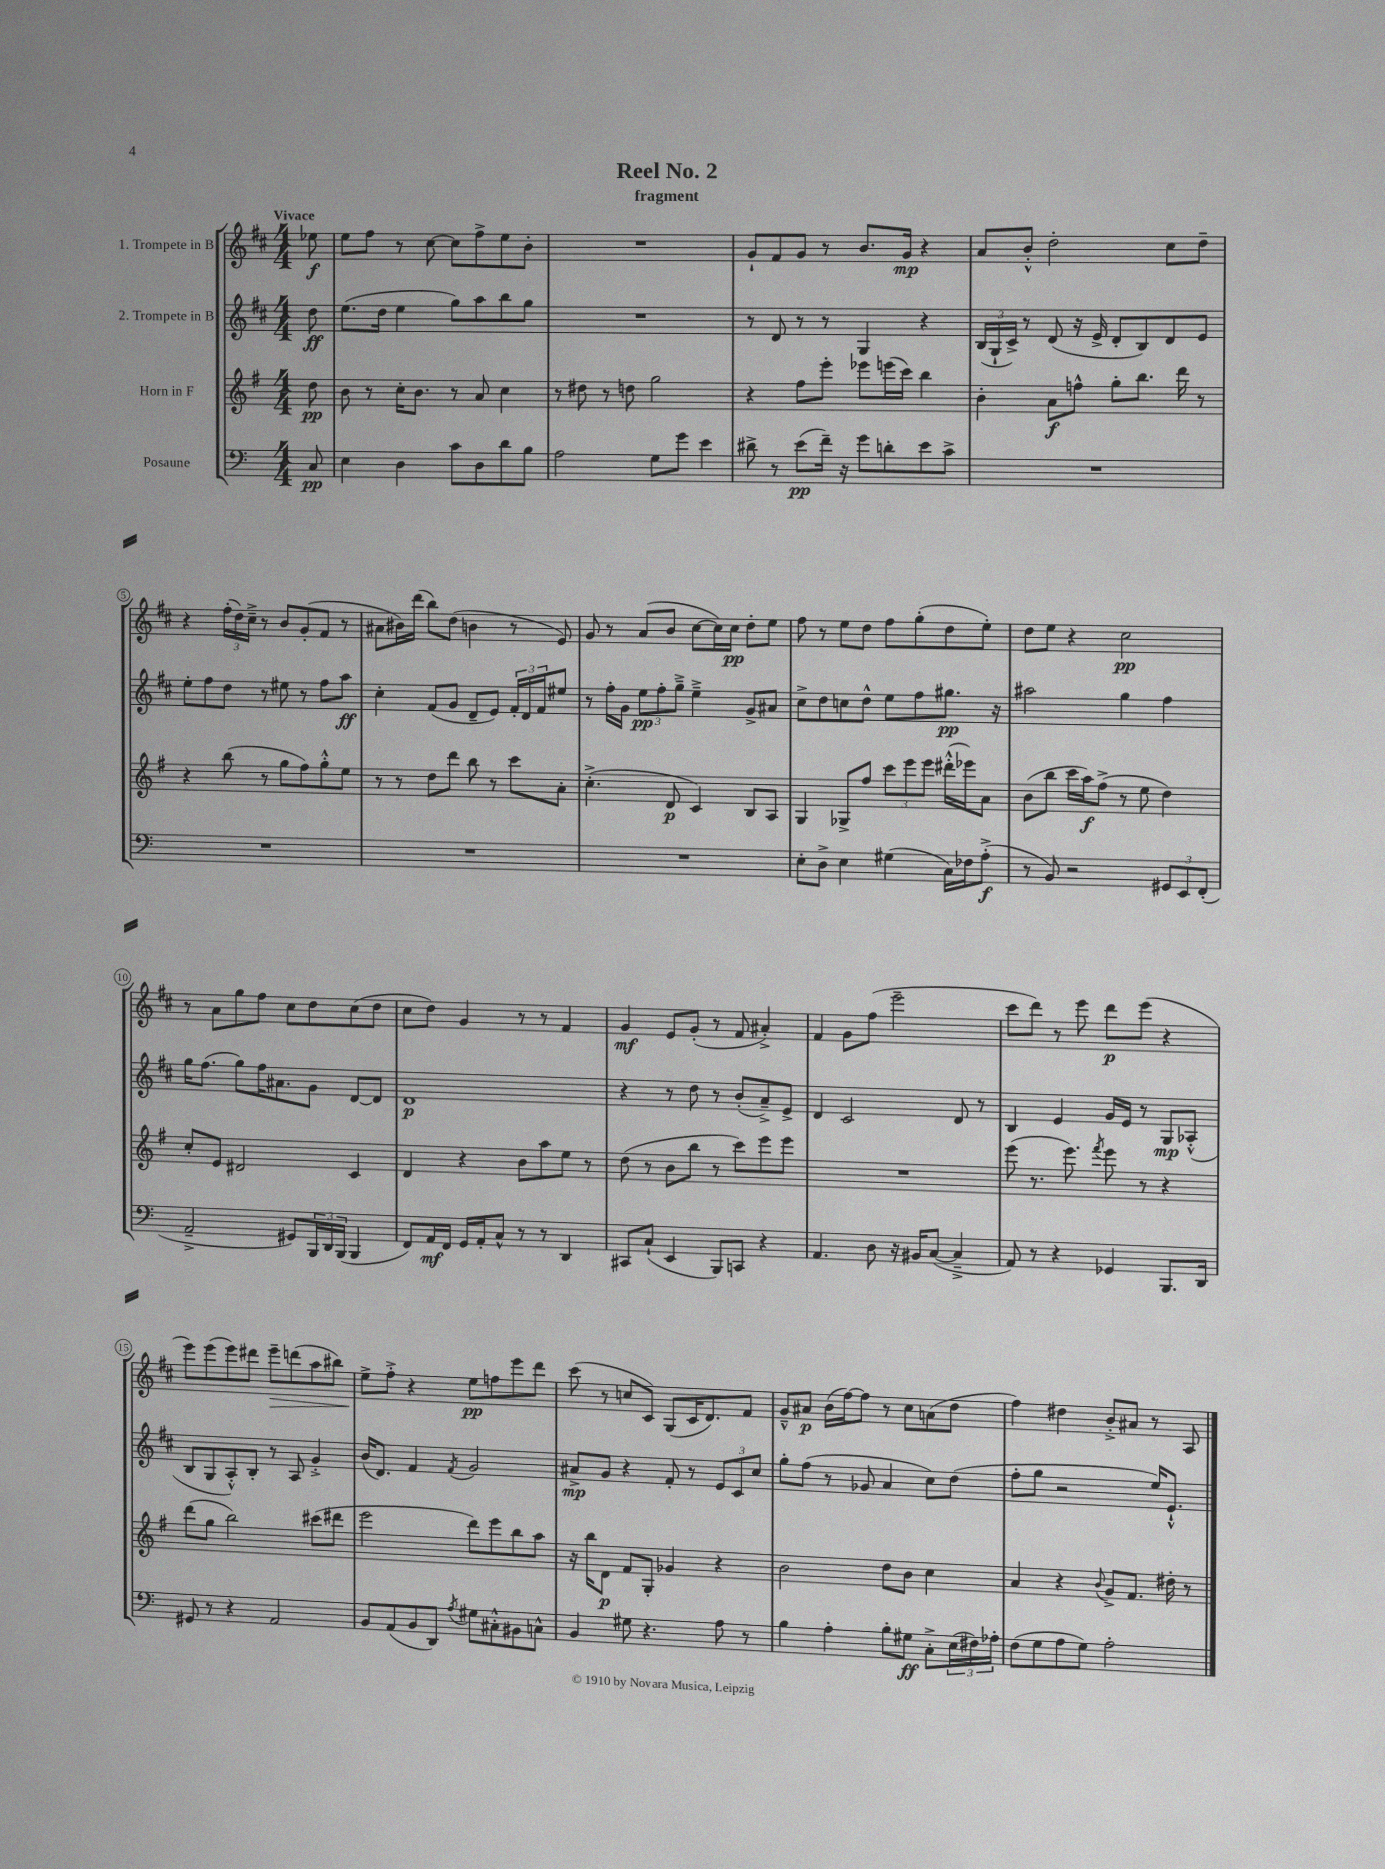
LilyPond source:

\header { title = "Reel No. 2" subtitle = "fragment" }
<<
\new StaffGroup <<
\new Staff = "s0" \with { instrumentName = "1. Trompete in B" } {
    \clef treble \key d \major \numericTimeSignature \time 4/4 \partial 8 \tempo "Vivace"
    ees''8\f |
    e''8 fis''8 r8 cis''8~ cis''8 fis''8-> e''8 b'8-. |
    R1 |
    g'8-! fis'8 g'8 r8 b'8. g'16\mp r4 |
    a'8 b'8-.-^ d''2-. cis''8 d''8-- |
    r4 \tuplet 3/2 { fis''16-.( d''16) cis''16---> } r8 b'8 g'8-.( fis'8 r8 |
    ais'8 bis'16) d'''16( b''8) d''8( b'4 r8 e'8) |
    g'8 r8 a'8( b'8 cis''8~ cis''16) cis''16\pp d''8-. e''8 |
    fis''8 r8 e''8 d''8 fis''8 g''8-.( d''8 e''8-.) |
    d''8 e''8 r4 cis''2\pp |
    r8 a'8 g''8 fis''8 cis''8 d''8 cis''8( d''8 |
    cis''8 d''8) g'4 r8 r8 fis'4 |
    g'4\mf e'8 g'8-.( r8 fis'8 ais'4-.->) |
    fis'4 g'8 fis''8( e'''2-- |
    cis'''8 d'''8) r8 e'''8 d'''8\p e'''8( r4 |
    e'''8) e'''8( e'''8) dis'''8 e'''8--\> d'''8( a''8 bis''8) |
    e''8->\! fis''8-.-> r4 e''8\pp f''8 e'''8 d'''8 |
    cis'''8( r8 c''8 cis'8) g8( cis'16 d'8.) fis'8 |
    g'8---^ ais'8\p b'16( fis''16~) fis''8 r8 cis''8 a'8( d''8 |
    fis''4) dis''4 b'8-.-> ais'8 r8 a8 \bar "|." |
}
\new Staff = "s1" \with { instrumentName = "2. Trompete in B" } {
    \clef treble \key d \major \numericTimeSignature \time 4/4 \partial 8
    d''8\ff |
    e''8.( d''16 e''4 g''8) a''8 b''8 g''8 |
    R1 |
    r8 d'8 r8 r8 g4 r4 |
    \tuplet 3/2 { b16( g16-! cis'16->) } r8 d'8( r16 e'16-> d'8-. b8) d'8 e'8 |
    e''8-. fis''8 d''8 r8 eis''8 r8 fis''8 a''8\ff |
    cis''4-. fis'8( g'8 d'8-- e'8) \tuplet 3/2 { fis'16-. d'16 fis'16 } eis''8 |
    r8 fis''16-. g'16 \tuplet 3/2 { e''8\pp fis''8-. g''8---> } e''4---> g'8-> ais'8 |
    cis''8-> d''8 c''8 d''8-^ e''8 fis''8 gis''8.\pp r16 |
    ais''2 g''4 fis''4 |
    g''16 fis''8.( g''8) fis''16 ais'8. g'8 d'8~ d'8 |
    d'1\p |
    r4 r8 d''8 r8 b'8-.( a'8--->) e'8-> |
    d'4 cis'2 d'8 r8 |
    b4 e'4 g'16 e'16 r8 g8\mp aes8-.-^( |
    b8 g8 a8-.-^) b8-. r8 a8 g'4-.-> |
    b'16( d'8.) fis'4 \acciaccatura { fis'8 } g'2 |
    ais'8->\mp g'8 r4 fis'8-. r8 \tuplet 3/2 { e'8 cis'8 cis''8 } |
    g''8-. fis''8( r8 ges'8 a'4 cis''8) d''8( |
    fis''8-. g''8 r2 e''16) e'8.-!-^ \bar "|." |
}
\new Staff = "s2" \with { instrumentName = "Horn in F" } {
    \clef treble \key g \major \numericTimeSignature \time 4/4 \partial 8
    d''8\pp |
    b'8 r8 c''16-. b'8. r8 a'8 c''4 |
    r8 dis''8 r8 d''8 g''2 |
    r4 fis''8 e'''8-. ees'''8 e'''16( c'''16) b''4 |
    b'4-. a'8\f f''8-^ g''8-. b''8. d'''16 r8 |
    r4 b''8( r8 g''8 fis''8) g''8-.-^ e''8 |
    r8 r8 d''8 d'''8 b''8 r8 c'''8 a'8-. |
    c''4.-.->( d'8\p c'4) b8 a8 |
    g4 ges8-> fis''8 \tuplet 3/2 { c'''8 e'''8 e'''8 } dis'''16-.-^( ees'''16) a'8 |
    b'8( b''8 c'''16 a''16\f) fis''8->( r8 e''8 d''4) |
    c''8-. e'8 dis'2 c'4 |
    d'4 r4 b'8 a''8 e''8 r8 |
    d''8( r8 b'8 b''8 r8 c'''8) e'''8 e'''8 |
    R1 |
    e'''8( r8. e'''8.) \acciaccatura { fis'''8 } e'''8 r8 r4 |
    d'''8( g''8 b''2) cis'''8( dis'''8 |
    e'''2 d'''8) e'''8 b''8 a''8 |
    r16 b''16 d'8\p fis'8 g8-. ges'4 r4 |
    b'2 d''8 b'8 c''4 |
    a'4 r4 \appoggiatura { b'8 } g'8-> fis'8. dis''16-. r8 \bar "|." |
}
\new Staff = "s3" \with { instrumentName = "Posaune" } {
    \clef bass \key c \major \numericTimeSignature \time 4/4 \partial 8
    c8\pp |
    e4 d4 c'8 d8 d'8 b8 |
    a2 g8 g'8 e'4 |
    dis'8-> r8 e'8\pp( f'16--) r16 g'8 d'8-. e'8 c'8-> |
    R1 |
    R1 |
    R1 |
    R1 |
    e8-. d8-> e4 gis4( c16) fes16 a8-.->\f( |
    r8 b,8) r2 \tuplet 3/2 { gis,8 e,8 f,8-.( } |
    a,2---> gis,8) \tuplet 3/2 { b,,16 d,16 b,,16( } b,,4 |
    f,8) a,16\mf f,16 g,16 a,16-. c8-^ r8 r8 d,4 |
    cis,8 c8-!( e,4 b,,8) c,8 r4 |
    a,4. d8 r16 bis,16 c8~( c4---> |
    a,8) r8 r4 ges,4 b,,8. d,16 |
    gis,8 r8 r4 a,2 |
    b,8 a,8( b,8 d,8) \acciaccatura { a8 } gis8 cis8-.-^ bis,8 c8-^ |
    b,4 gis8 r4. a8 r8 |
    b4 a4-. b8-. gis8\ff c8-.-> \tuplet 3/2 { e16( fis16) aes16-. } |
    f8( g8 a8 g8) a2-. \bar "|." |
}
>>
>>
\layout { \context { \Score \override BarNumber.stencil = #(make-stencil-circler 0.1 0.3 ly:text-interface::print) } }
